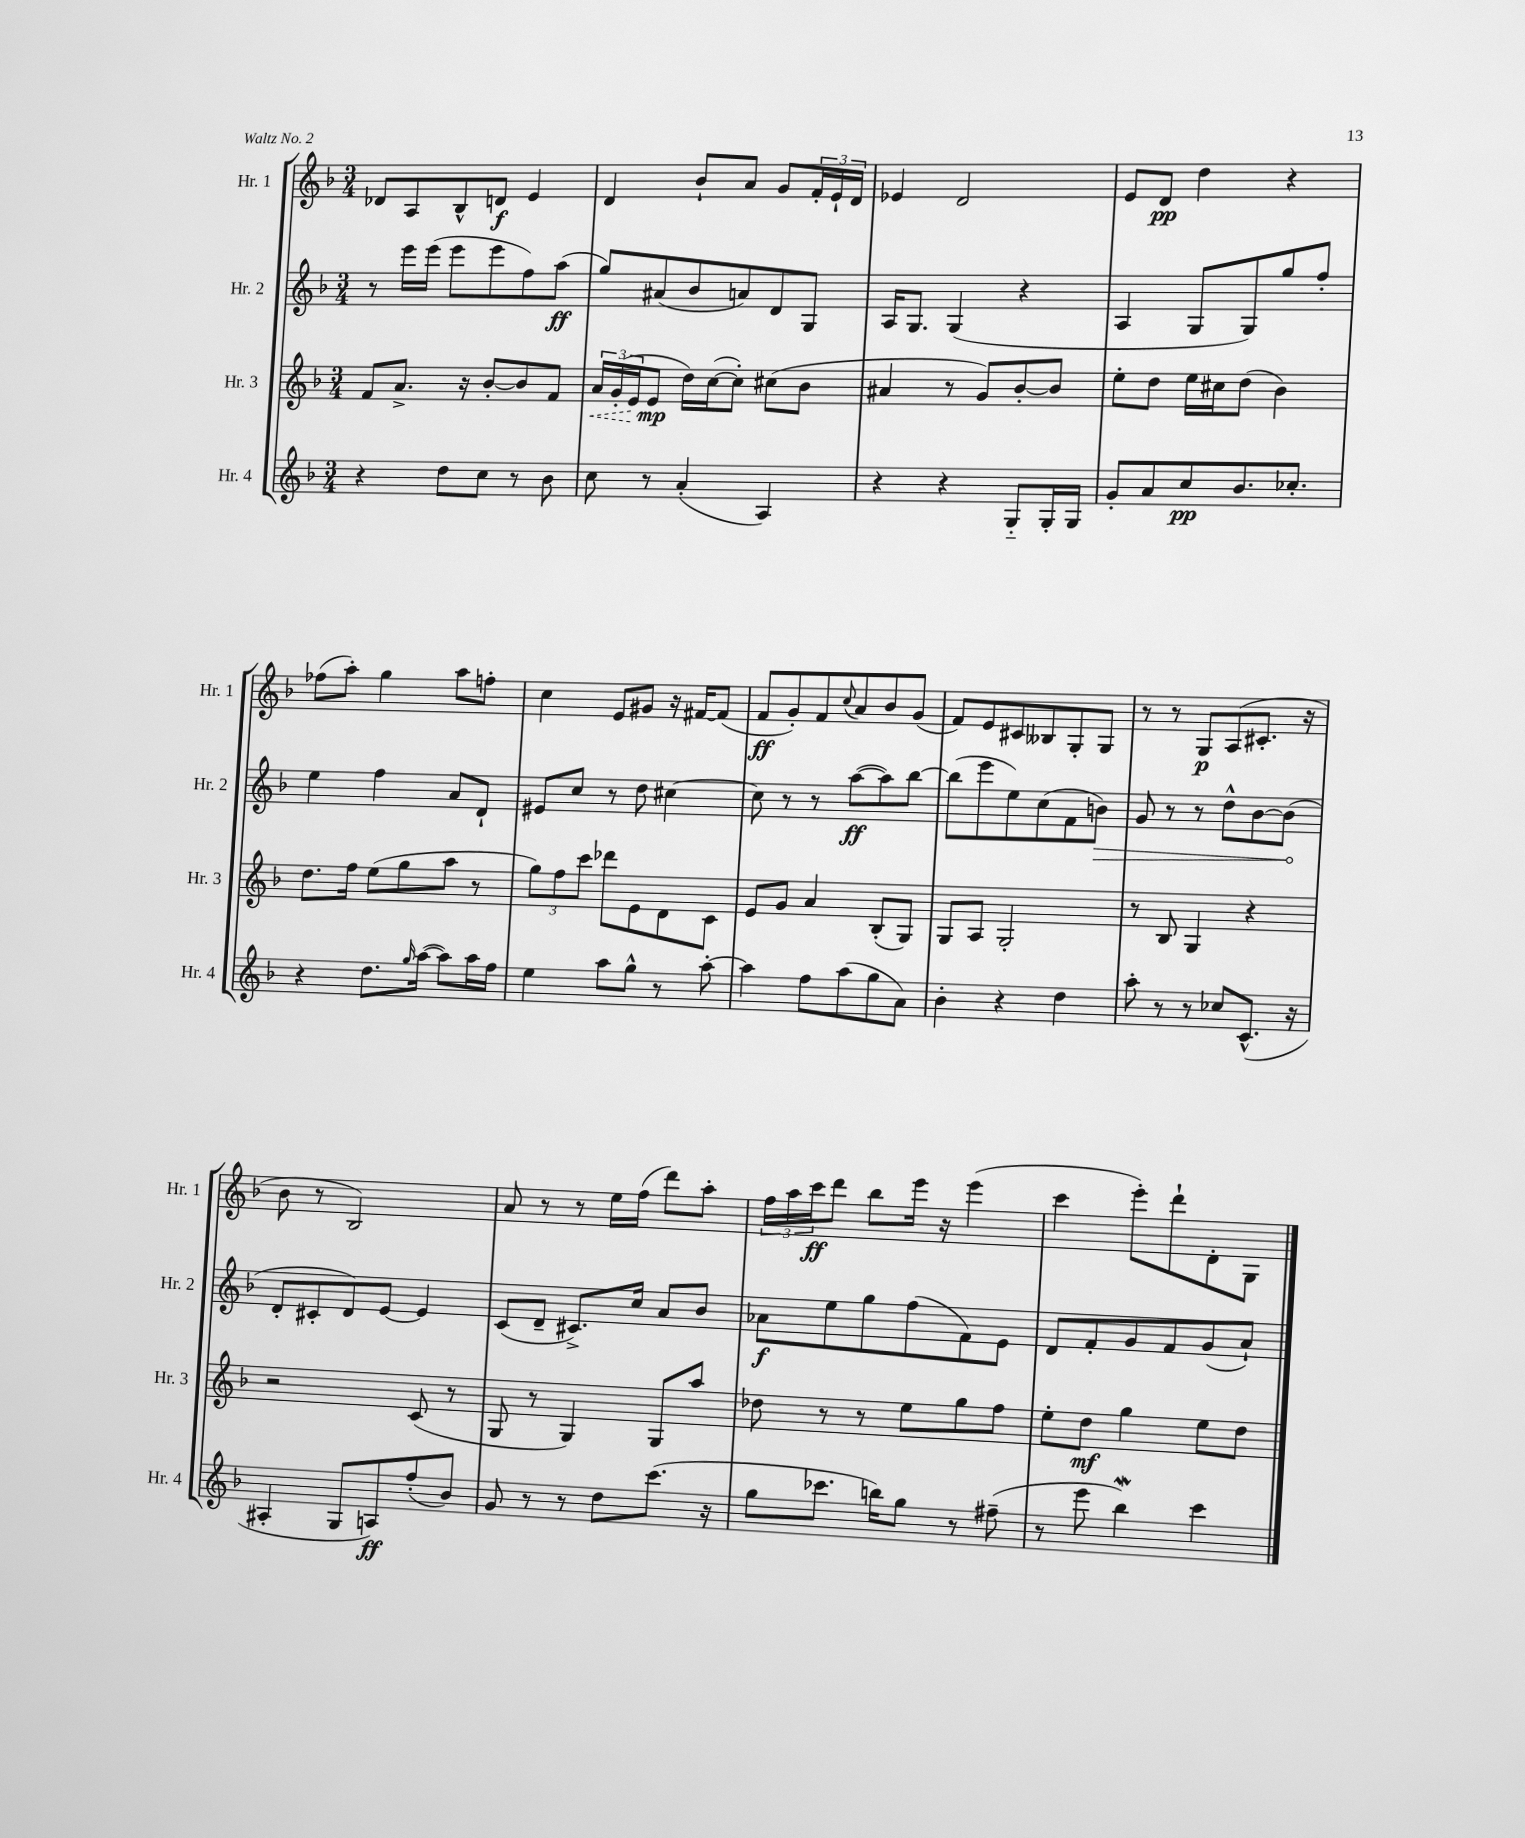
<<
\new StaffGroup <<
\new Staff = "s0" \with { instrumentName = "Hr. 1" shortInstrumentName = "Hr. 1" } {
    \clef treble \key f \major \numericTimeSignature \time 3/4
    des'8 a8 bes8-^ d'8\f e'4 |
    d'4 bes'8-! a'8 g'8 \tuplet 3/2 { f'16-. e'16-! d'16 } |
    ees'4 d'2 |
    e'8 d'8\pp d''4 r4 |
    fes''8( a''8-.) g''4 a''8 f''8-. |
    c''4 e'8 gis'8 r16 fis'16~ fis'8( |
    f'8\ff g'8-.) f'8 \appoggiatura { c''8 } a'8 bes'8 g'8( |
    f'8) e'8 cis'8 beses8 g8-. g8 |
    r8 r8 g8\p a8( cis'8.-. r16 |
    bes'8 r8 bes2) |
    a'8 r8 r8 e''16 f''16( d'''8) a''8-. |
    \tuplet 3/2 { f''16 a''16 c'''16\ff } d'''8 bes''8 e'''16 r16 e'''4( |
    c'''4 e'''8-.) d'''8-! d'8-. g8 \bar "|." |
}
\new Staff = "s1" \with { instrumentName = "Hr. 2" shortInstrumentName = "Hr. 2" } {
    \clef treble \key f \major \numericTimeSignature \time 3/4
    r8 e'''16 e'''16( e'''8 e'''8 f''8) a''8\ff( |
    g''8) ais'8( bes'8 a'8) d'8 g8 |
    a16 g8. g4( r4 |
    a4 g8 g8) g''8 f''8-. |
    e''4 f''4 a'8 d'8-! |
    eis'8 c''8 r8 d''8 cis''4~ |
    cis''8 r8 r8 a''8~\ff( a''8) bes''8~ |
    bes''8( e'''8 e''8) c''8( f'8 \once \override Hairpin.circled-tip = ##t b'8\>) |
    g'8 r8 r8 d''8-^ bes'8~ bes'8\!( |
    d'8-. cis'8-. d'8) e'8~ e'4 |
    c'8( d'8-- cis'8.->) c''16 a'8 bes'8 |
    aes'8\f e''8 g''8 f''8( f'8) e'8 |
    d'8 f'8-. g'8 f'8 g'8( a'8-!) \bar "|." |
}
\new Staff = "s2" \with { instrumentName = "Hr. 3" shortInstrumentName = "Hr. 3" } {
    \clef treble \key f \major \numericTimeSignature \time 3/4
    f'8 a'8.-> r16 bes'8~-. bes'8 f'8 |
    \tuplet 3/2 { \once \override Hairpin.style = #'dashed-line a'16\< g'16-.( e'16 } e'8\mp\! d''16) c''16~( c''8-.) cis''8( bes'8 |
    ais'4 r8 g'8) bes'8~-. bes'8 |
    e''8-. d''8 e''16 cis''16 d''8( bes'4) |
    d''8. f''16 e''8( g''8 a''8 r8 |
    \tuplet 3/2 { g''8) f''8 c'''8 } des'''8 e'8 d'8 c'8 |
    e'8 g'8 a'4 bes8-.( g8) |
    g8 a8 g2-. |
    r8 bes8 g4 r4 |
    r2 c'8( r8 |
    g8 r8 g4) g8 a''8 |
    des''8 r8 r8 e''8 g''8 f''8 |
    e''8-. d''8\mf g''4 e''8 d''8 \bar "|." |
}
\new Staff = "s3" \with { instrumentName = "Hr. 4" shortInstrumentName = "Hr. 4" } {
    \clef treble \key f \major \numericTimeSignature \time 3/4
    r4 d''8 c''8 r8 bes'8 |
    c''8 r8 a'4-.( a4) |
    r4 r4 g8-_ g16-. g16 |
    g'8-. a'8 c''8\pp bes'8. ces''8.-. |
    r4 d''8. \grace { g''16 } a''16~( a''8) a''16 f''16 |
    e''4 a''8 g''8-^ r8 a''8~-. |
    a''4 f''8 a''8( g''8 a'8) |
    bes'4-. r4 d''4 |
    a''8-. r8 r8 ces''8 c'8.-^( r16 |
    ais4-. g8 a8\ff) f''8-.( bes'8) |
    g'8 r8 r8 d''8 c'''8.( r16 |
    g''8 ces'''8. b''16) g''8 r8 fis''8--( |
    r8 e'''8 bes''4\mordent) c'''4 \bar "|." |
}
>>
>>
\layout { \context { \Score \remove "Bar_number_engraver" } }
